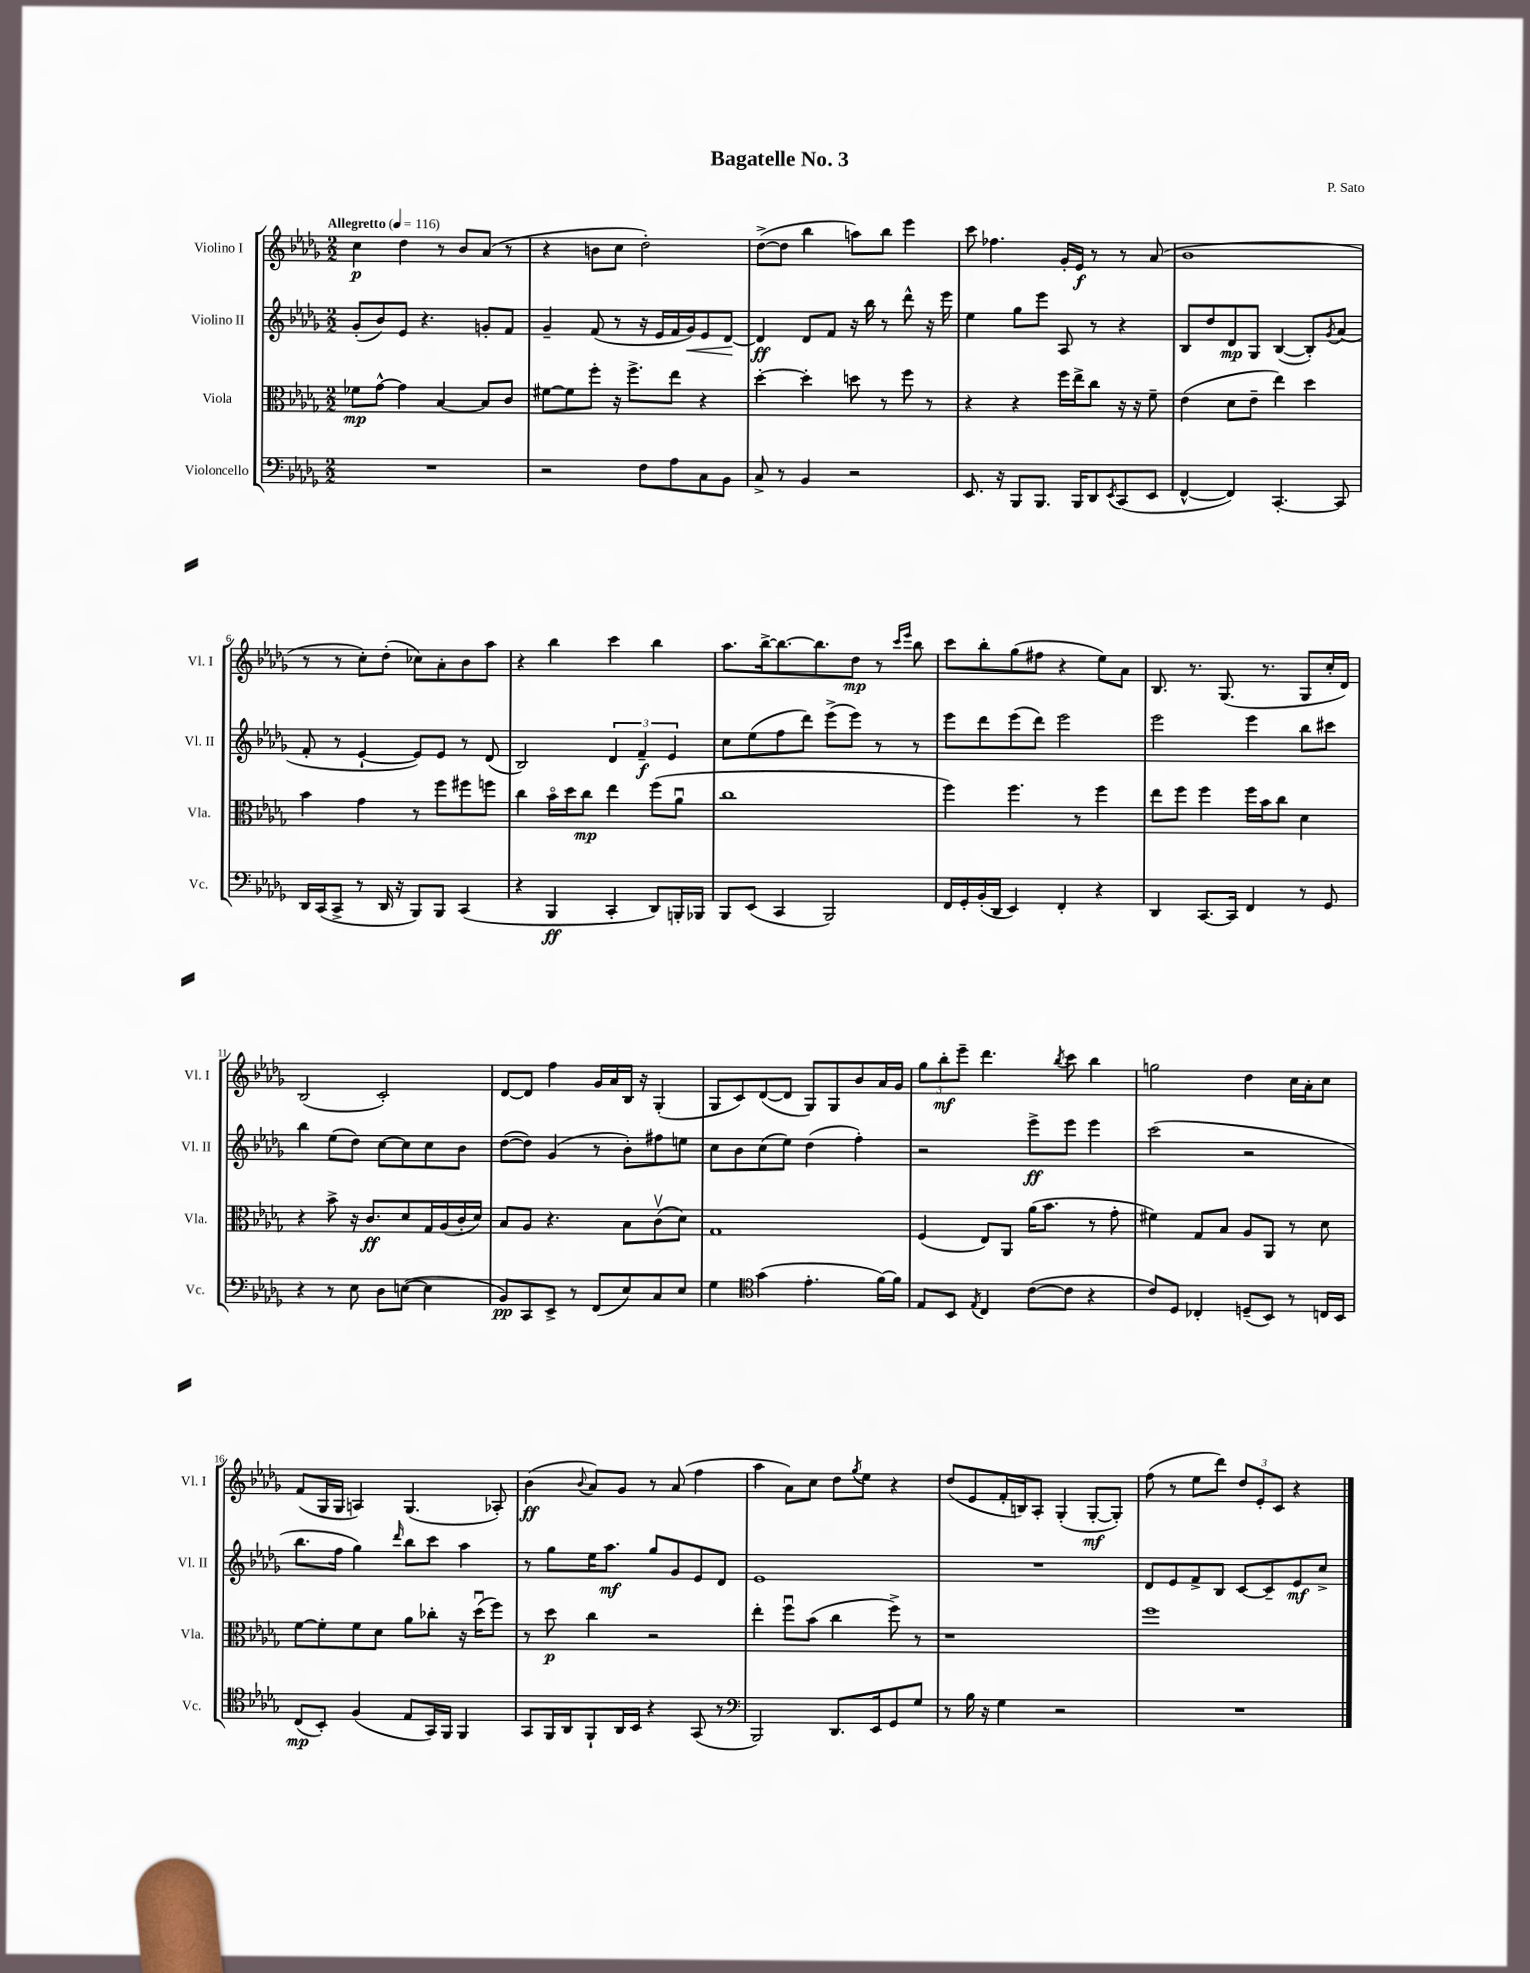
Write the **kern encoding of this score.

**kern	**kern	**kern	**kern
*staff4	*staff3	*staff2	*staff1
*clefF4	*clefC3	*clefG2	*clefG2
*k[b-e-a-d-g-]	*k[b-e-a-d-g-]	*k[b-e-a-d-g-]	*k[b-e-a-d-g-]
*M2/2	*M2/2	*M2/2	*M2/2
*MM116	*MM116	*MM116	*MM116
1r	8f-	(8g-'	4cc
.	[8g-^^	8b-)	.
.	4g-]	8e-	4dd-
.	.	4.r	.
.	[4B-	.	8r
.	.	.	8b-
.	8B-]	8g'	(8a-
.	8c	8f	8r
=	=	=	=
2r	[8f#	4g-~	4r
.	8f#]	.	.
.	8ff'	(8f	8b
.	16r	8r	8cc
.	8.ff^	.	.
8F	.	16r	2dd-')
.	.	16e-	.
8A-	8ee-	16f	.
.	.	16g-)	.
8C	4r	8e-	.
8BB-	.	[8d-	.
=	=	=	=
8C^	[4dd-'	4d-]	([8dd-^
8r	.	.	8dd-]
4BB-	4dd-']	8d-	4bb-
.	.	8f	.
2r	8dd	16r	8aa)
.	.	16bb-	.
.	8r	8r	8bb-
.	8ff	8ddd-^^	4eee-
.	8r	16r	.
.	.	16eee-	.
=	=	=	=
8.EE-	4r	4ee-	8ccc
.	.	.	4.ff-
16r	.	.	.
8BBB-	4r	8gg-	.
8.BBB-	.	8eee-	.
.	16ff	8A-	16g-'
16BBB-	16ee-^	.	16e-
8DD-	8cc	8r	8r
8qEE-	.	.	.
(8CC	16r	4r	8r
.	16r	.	.
8EE-	8f~	.	(8a-
=	=	=	=
[4FF^^	(4e-	8B-	1b-
.	.	8dd-	.
4FF])	8d-	8d-	.
.	8e-~	8G-	.
[4.CC'	4ee-)	([4B-	.
.	4dd-	8B-'])	.
.	.	8qg-	.
8CC]	.	(8a-	.
=	=	=	=
16DD-	4b-	8f'	8r
(16CC	.	.	.
8CC^	.	8r	8r
8r	4g-	[4e-`	8cc')
16DD-	.	.	(8dd-'
16r	.	.	.
8BBB-)	8r	8e-])	8cc-)
8BBB-	8ff	8e-	8a-'
(4CC	8ff#	8r	8b-
.	8ff	(8d-	8aa-
=	=	=	=
4r	4cc	2B-)	4r
4BBB-	16b-o	.	4bb-
.	16dd-	.	.
.	8cc	.	.
4CC'	4ee-	6d-	4ccc
.	.	6f~	.
8DD-)	(8ff	.	4bb-
.	.	6e-	.
16BBB'	8a-u	.	.
16BBB-	.	.	.
=	=	=	=
8BBB-	1cc	8cc	8.aa-
(8EE-	.	(8ee-	.
.	.	.	[16bb-^
4CC	.	8ff	8.bb-_
.	.	8ddd-)	.
.	.	.	8.bb-]
2BBB-)	.	(8eee-^	.
.	.	8eee-)	8dd-
.	.	8r	8r
.	.	.	16qqccc
.	.	.	16qqeee-
.	.	8r	8bb-
=	=	=	=
16FF	4ff)	8eee-	8ccc
16GG-'	.	.	.
(16BB-'	.	8ddd-	8bb-'
16DD-	.	.	.
4EE-)	4.ff	(8eee-	(8gg-
.	.	8ddd-)	8ff#
4FF'	.	2eee-	4r
.	8r	.	.
4r	4ff	.	8ee-)
.	.	.	8a-
=	=	=	=
4DD-	8ee-	2eee-	8.B-
.	8ff	.	.
.	.	.	8.r
[8.CC	4ff	.	.
.	.	.	(8.G-
16CC]	.	.	.
4FF	16ff	4eee-	.
.	16b-	.	8.r
.	8cc	.	.
8r	4d-	8bb-	8G-
8GG-	.	8ccc#	16cc'
.	.	.	16d-)
=	=	=	=
4r	4r	4bb-	(2B-
8r	8b-^	(8ee-	.
8E-	16r	8dd-)	.
.	8.c	.	.
8D-	.	[8cc	2c')
([8E	8d-	8cc]	.
4E]	16G-	8cc	.
.	(16A-	.	.
.	16c'	8b-	.
.	16d-)	.	.
=	=	=	=
8BB-)	8B-	([8dd-	[8d-
8CC	8A-	8dd-])	8d-]
8EE-^	4.r	(4g-	4ff
8r	.	.	.
(8FF	.	8r	16g-
.	.	.	16a-
8E-)	8B-	8b-')	16B-
.	.	.	16r
8C	(8cv	8ff#	(4G-'
8E-	8d-)	8ee	.
=	=	=	=
4G-	1G-	8cc	8G-
.	.	8b-	8c)
*clefC4	*	*	*
(4g-	.	(8cc	([8d-
.	.	8ee-)	8d-]
4.e-'	.	(4dd-	8G-)
.	.	.	8G-
.	.	4ff')	8b-
[16f)	.	.	16a-
16f]	.	.	16g-
=	=	=	=
8E-	(4F	2r	12gg-
.	.	.	12bb-'
8BB-	.	.	.
.	.	.	12eee-~
8qE-	.	.	.
4C	8E-)	.	4.ddd-
.	8AA-	.	.
([8c	(16a-	8eee-^	.
.	8.b-	.	.
.	.	.	8qbb-
8c]	.	8eee-	8ccc
4r	8r	4eee-	4bb-
.	8g-'	.	.
=	=	=	=
8c)	4f#)	(2ccc	2gg
8D-	.	.	.
4C-'	8G-	.	.
.	8B-	.	.
(8D~	8A-	2r	4dd-
8BB-)	8AA-	.	.
8r	8r	.	16cc
.	.	.	16a-'
16C	8d-	.	8cc
16BB-	.	.	.
=	=	=	=
(8C	[8f	8.bb-	(8f
8BB-')	8f']	.	16G-
.	.	16ff	16G-
(4F	8f	4gg-)	4A)
.	8d-	.	.
.	.	16qqddd-	.
8E-	8a-	8bb-	(4.G-
16GG-)	8cc-'	8ccc	.
16FF	.	.	.
4FF	16r	4aa-	.
.	(16dd-u	.	.
.	8ff)	.	8A-')
=	=	=	=
8GG-	8r	8r	(4b-
16FF	8dd-	8gg-	.
16AA-	.	.	.
.	.	.	8qqb-
8FF`	4cc	16ee-	8a-)
.	.	8.aa-	.
16AA-	.	.	8g-
16BB-	.	.	.
4r	2r	8gg-	8r
.	.	8g-	(8a-
(8GG-	.	8e-	4ff
8r	.	8d-	.
=	=	=	=
*clefF4	*	*	*
2BBB-)	4ee-'	1e-	4aa-
.	8ffu	.	8a-)
.	(8b-	.	8cc
8.DD-	4cc	.	8dd-
.	.	.	8qgg-
.	.	.	8ee-
16EE-	.	.	.
8GG-	8ff^)	.	4r
8G-	8r	.	.
=	=	=	=
8r	1r	1r	(8dd-
16B-	.	.	8e-
16r	.	.	.
4G-	.	.	16f'
.	.	.	16B)
.	.	.	8A-'
2r	.	.	(4G-'
.	.	.	[8G-'
.	.	.	8G-'])
=	=	=	=
1r	1ff	8d-	(8ff
.	.	8e-	8r
.	.	8f^	8ee-
.	.	8B-	8ddd-)
.	.	[8c	12dd-
.	.	.	12e-'
.	.	8c~]	.
.	.	.	12c
.	.	8e-	4r
.	.	8cc^	.
==	==	==	==
*-	*-	*-	*-
